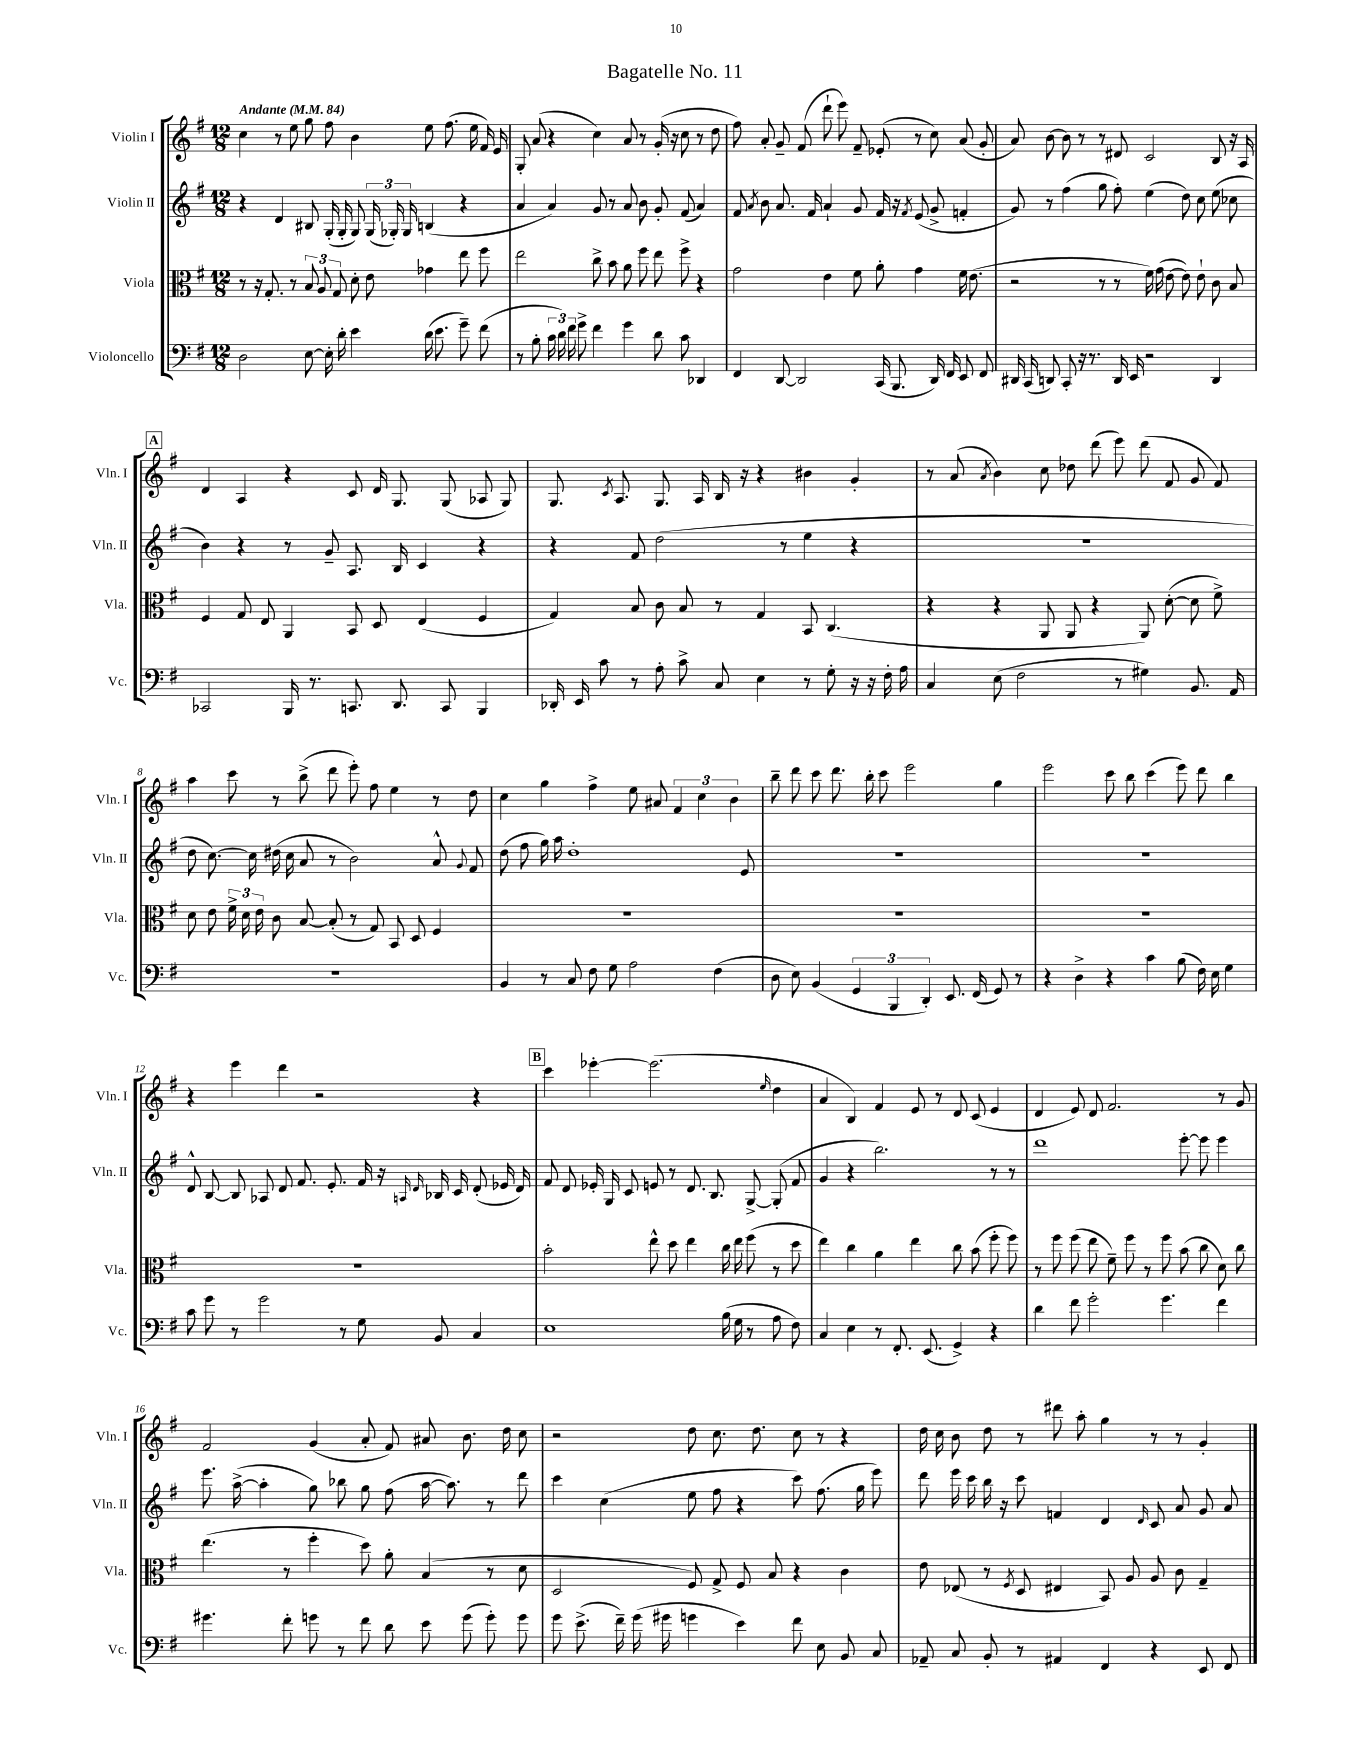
\header { title = "Bagatelle No. 11" }
<<
\new StaffGroup <<
\new Staff = "s0" \with { instrumentName = "Violin I" shortInstrumentName = "Vln. I" } {
    \clef treble \key g \major \numericTimeSignature \time 12/8 \tempo "Andante" 4 = 84
    \autoBeamOff c''4 r8 e''8 g''8 fis''8 b'4 e''8 fis''8.( e''16 fis'16) e'16 |
    g8-. a'8( r4 c''4) a'8 r8 g'16-.( r16 c''8 r8 d''8 |
    fis''8) a'8-. g'8-- fis'8( d'''8-! e'''8) fis'8-- ees'8-.( r8 c''8) a'8( g'8-. |
    a'8) b'8~ b'8 r8 r8 dis'8 c'2 b8 r16 a16 |
    \mark \markup { \box "A" } d'4 a4 r4 c'8 d'16 g8. g8( aes8 g8) |
    g8. \acciaccatura { c'8 } a8. g8. a16 b16 r16 r4 bis'4 g'4-. |
    r8 a'8( \acciaccatura { a'8 } b'4) c''8 des''8 d'''8( e'''8) d'''8( fis'8 g'8 fis'8) |
    a''4 c'''8 r8 b''8->( d'''8 e'''8-.) fis''8 e''4 r8 d''8 |
    c''4 g''4 fis''4-> e''8 ais'8 \tuplet 3/2 { fis'4 c''4 b'4 } |
    b''8-- d'''8 c'''8 d'''8. b''16-. c'''8 e'''2 g''4 |
    e'''2 c'''8 b''8 c'''4( e'''8) d'''8 b''4 |
    r4 e'''4 d'''4 r2 r4 |
    \mark \markup { \box "B" } c'''4 ees'''4~-. ees'''2.( \grace { e''16 } d''4 |
    a'4 b4) fis'4 e'8 r8 d'8 c'8( e'4 |
    d'4 e'8) d'8 fis'2. r8 g'8 |
    fis'2 g'4( a'8-. fis'8) ais'8 b'8. d''16 c''8 |
    r2 d''8 c''8. d''8. c''8 r8 r4 |
    d''16 c''16 b'8 d''8 r8 dis'''8 a''8-. g''4 r8 r8 g'4-. \bar "|." |
}
\new Staff = "s1" \with { instrumentName = "Violin II" shortInstrumentName = "Vln. II" } {
    \clef treble \key g \major \numericTimeSignature \time 12/8
    \autoBeamOff r4 d'4 bis8 g16-.( g16-. g8) \tuplet 3/2 { g16( ges16-.) ges16 } b4( r4 |
    a'4 a'4) g'8 r8 a'8 b'8 g'8-. fis'8( a'4) |
    fis'8 \acciaccatura { a'8 } b'8 a'8. fis'16 a'4-! g'8 fis'16 r16 \acciaccatura { fis'8 } e'8( g'8-> f'4-. |
    g'8) r8 fis''4( g''8 fis''8-.) e''4( d''8) c''8 e''8( ces''8 |
    \mark \markup { \box "A" } b'4) r4 r8 g'8-- a8. b16 c'4 r4 |
    r4 fis'8 d''2( r8 e''4 r4 |
    R1. |
    d''8 c''8.~) c''16 dis''16( c''16 a'8 r8 b'2) a'8-^ \appoggiatura { g'8 } fis'8 |
    d''8( fis''8 g''16) a''16 d''1-. e'8 |
    R1. |
    R1. |
    d'8-^ b8~ b8 aes8 d'8 fis'8. e'8.-. fis'16 r16 \grace { a16 d'16 } bes16 c'16 d'8-.( ees'16 d'16) |
    \mark \markup { \box "B" } fis'8 d'8 ees'16-. g16 c'8 e'8 r8 d'8. b8. g8~-> g8-.( fis'8 |
    g'4 r4 b''2.) r8 r8 |
    d'''1 e'''8~-. e'''8 e'''4 |
    e'''8. a''16~->( a''4-. g''8) bes''8 g''8 fis''8( a''16~ a''8.) r8 d'''8 |
    c'''4 c''4( e''8 fis''8 r4 c'''8) fis''8.( g''16 e'''8) |
    d'''8 e'''16 c'''16 b''16 r16 c'''8 f'4 d'4 \grace { d'16 } c'8 a'8 g'8 a'8 \bar "|." |
}
\new Staff = "s2" \with { instrumentName = "Viola" shortInstrumentName = "Vla." } {
    \clef alto \key g \major \numericTimeSignature \time 12/8
    \autoBeamOff r8 r16 g8.-. r8 \tuplet 3/2 { b8 a8 g8 } d'8-. e'8 ges'4 e''8 fis''8 |
    e''2 c''8-> b'8 a'8 fis''8 e''8 fis''8-> r4 |
    g'2 e'4 fis'8 a'8-. g'4 fis'16 e'8.( |
    r2 r8 r8 fis'16) g'16( e'8~ e'8) e'8-! c'8 b8 |
    \mark \markup { \box "A" } fis4 g8 e8 a,4 b,8 d8 e4( fis4 |
    g4) b8 c'8 b8 r8 g4 b,8 c4.( |
    r4 r4 a,8 a,8 r4 a,8) d'8~-.( d'8 fis'8->) |
    d'8 e'8 \tuplet 3/2 { fis'16-> d'16 e'16 } c'8 b8~ b8-.( r8 g8) b,8 d8 fis4 |
    R1. |
    R1. |
    R1. |
    R1. |
    \mark \markup { \box "B" } b'2-. e''8-^ d''8 e''4 c''16 e''16 fis''8( r8 d''8 |
    e''4) c''4 a'4 e''4 c''8 b'8( fis''8-. fis''8) |
    r8 fis''8 fis''8( e''8 fis'8--) fis''8 r8 fis''8 b'8( c''8 d'8) c''8 |
    e''4.( r8 fis''4-. d''8) a'8-. b4( r8 d'8 |
    d2 fis8) g8-> fis8 b8 r4 c'4 |
    e'8 ees8( r8 \acciaccatura { fis8 } d8 eis4 b,8) a8 a8 c'8 g4-- \bar "|." |
}
\new Staff = "s3" \with { instrumentName = "Violoncello" shortInstrumentName = "Vc." } {
    \clef bass \key g \major \numericTimeSignature \time 12/8
    \autoBeamOff d2 e8~ e16-. d'16-. e'4 d'16( e'8. g'8--) fis'8( |
    r8 b8-. \tuplet 3/2 { c'16 d'16) fis'16 } g'8-> fis'4 g'4 d'8 c'8 des,4 |
    fis,4 d,8~ d,2 c,16( b,,8. d,16) fis,16 e,8 fis,8 |
    dis,16 c,16( d,8) c,8-. r16 r8. d,16 e,16 r2 d,4 |
    \mark \markup { \box "A" } ces,2 b,,16 r8. c,8. d,8. c,8 b,,4 |
    des,16-. e,16 c'8 r8 a8-. c'8-> c8 e4 r8 g8-. r16 r16 fis16-. a16 |
    c4 e8( fis2 r8 gis4) b,8. a,16 |
    R1. |
    b,4 r8 c8 fis8 g8 a2 fis4( |
    d8 e8) b,4( \tuplet 3/2 { g,4 b,,4 d,4-.) } e,8. fis,16( g,8) r8 |
    r4 d4-> r4 c'4 b8( fis16) e16 g4 |
    c'8 g'8 r8 g'2 r8 g8 b,8 c4 |
    \mark \markup { \box "B" } e1 b16( g16 r8 a8 fis8) |
    c4 e4 r8 fis,8.-. e,8.( g,4->) r4 |
    d'4 fis'8 g'2-. g'4. fis'4 |
    gis'4. fis'8-. g'8 r8 fis'8 d'8 e'8 g'8( g'8-.) g'8 |
    g'8 e'8.->( fis'16--) g'16( gis'16 g'4 e'4) fis'8 e8 b,8 c8 |
    aes,8-- c8 b,8-. r8 ais,4 fis,4 r4 e,8 fis,8 \bar "|." |
}
>>
>>
